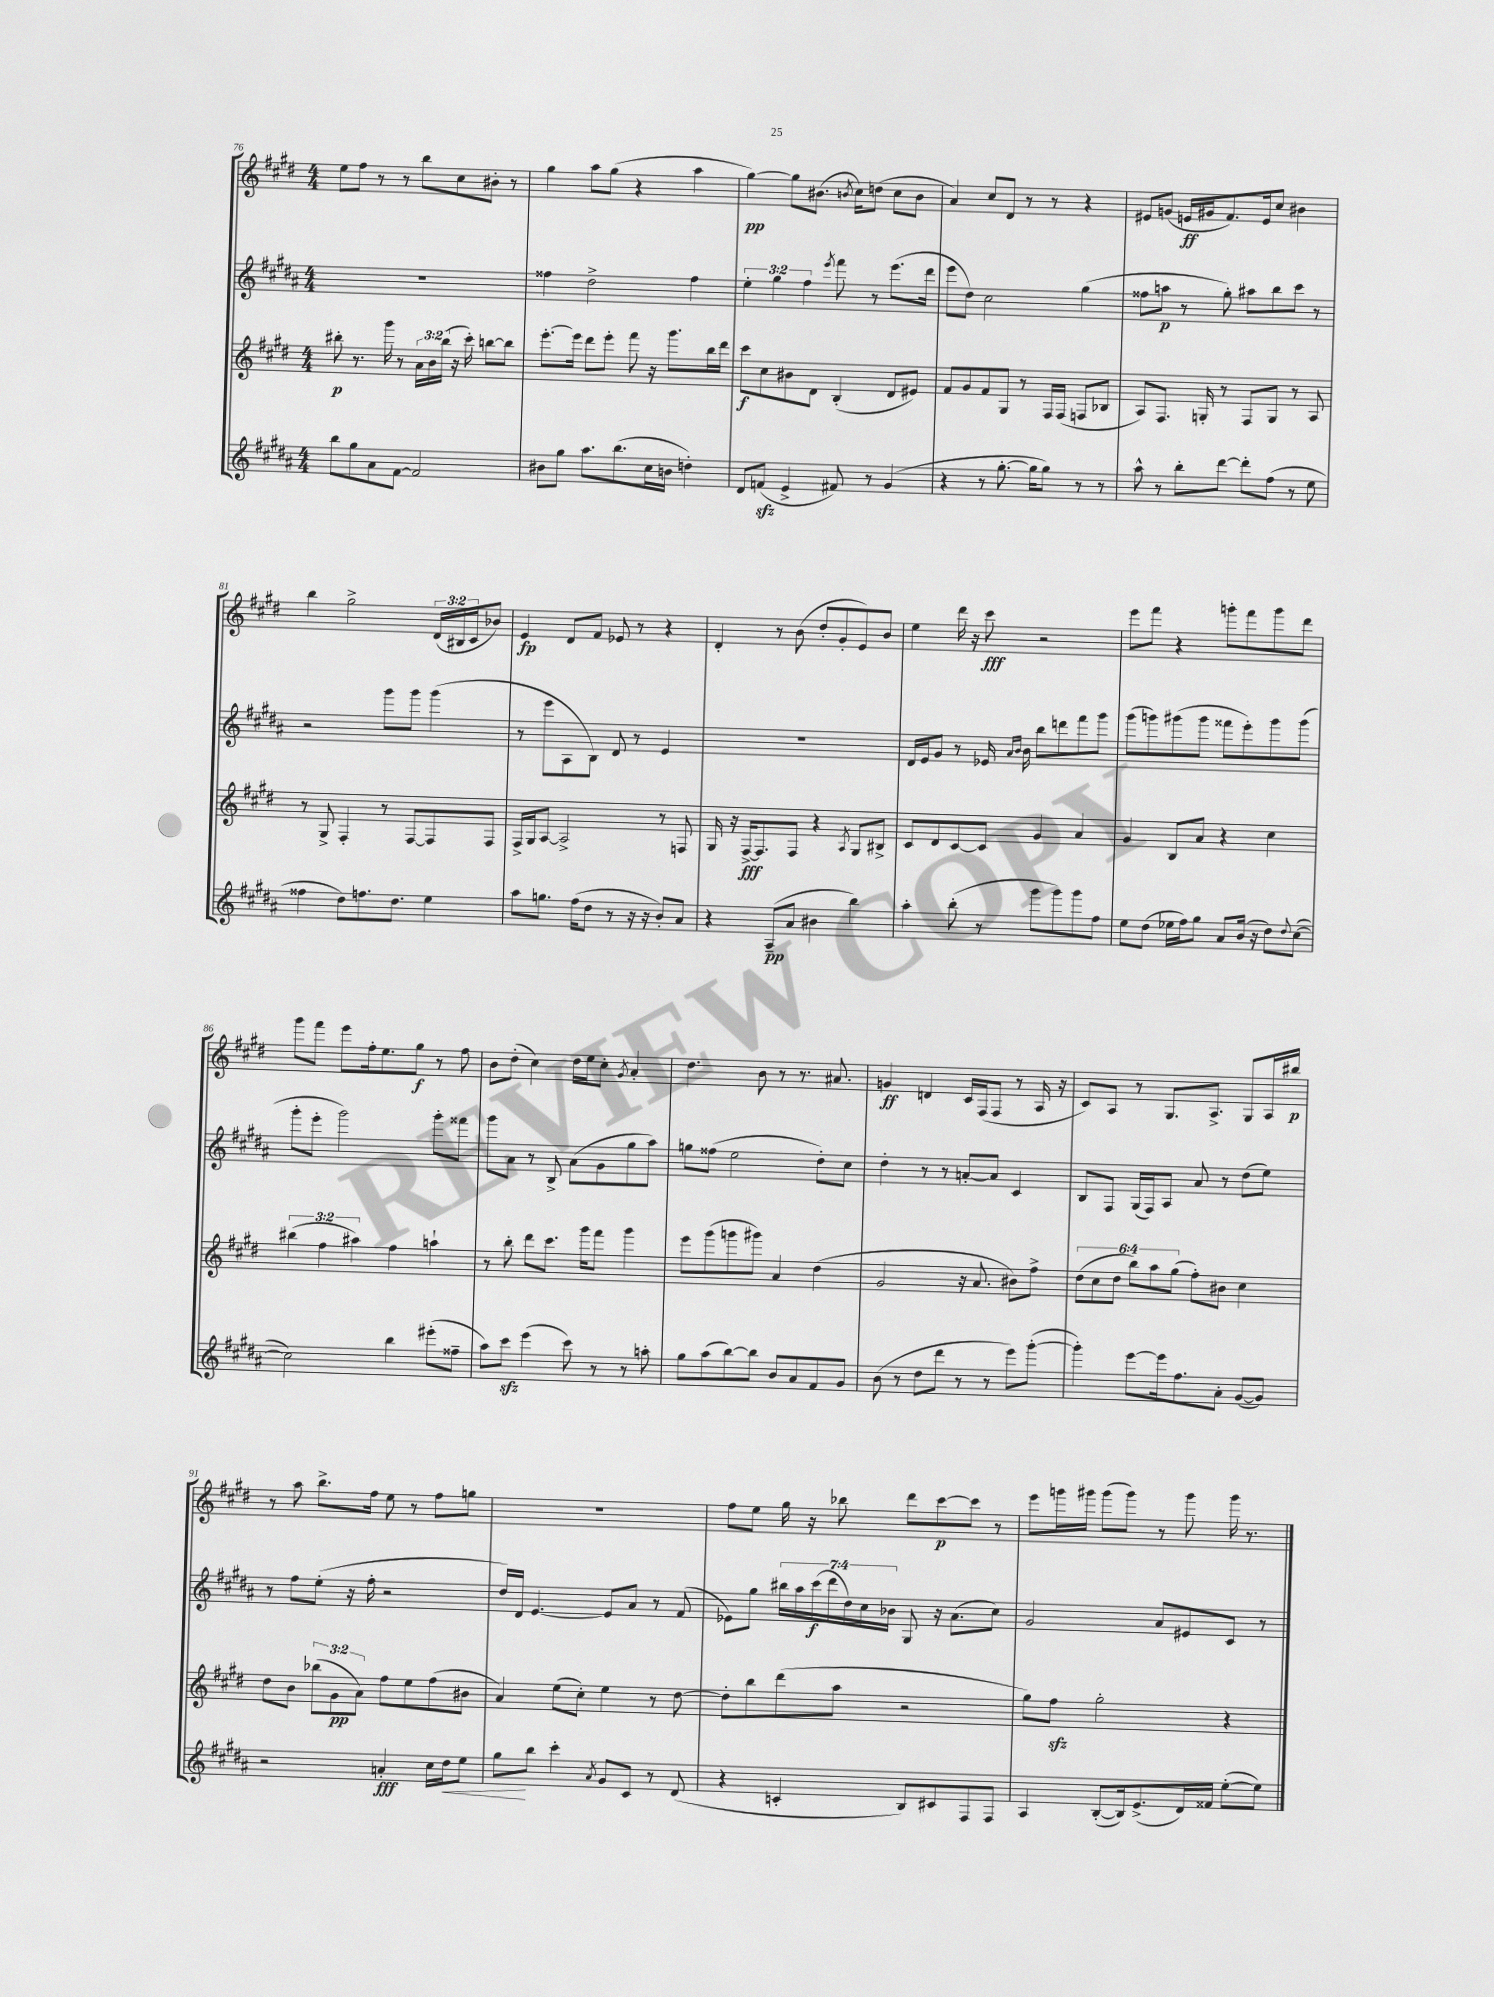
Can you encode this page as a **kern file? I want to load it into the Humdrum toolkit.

**kern	**kern	**kern	**kern
*staff4	*staff3	*staff2	*staff1
*clefG2	*clefG2	*clefG2	*clefG2
*k[f#c#g#d#a#]	*k[f#c#g#d#]	*k[f#c#g#d#a#]	*k[f#c#g#d#]
*M4/4	*M4/4	*M4/4	*M4/4
8bb\L	8bb#'\	1r	8ee\L
8gg#\	8.r	.	8ff#\J
8a#\	.	.	8r
.	16ggg#\	.	.
[8f#\J	8r	.	8r
2f#/]	24a\LL	.	8bb\L
.	24b\	.	.
.	(24bb#\JJ	.	.
.	16r	.	8cc#\
.	16ccc#'\)	.	.
.	[8bb\L	.	8b#'\J
.	8bb\]J	.	8r
=	=	=	=
8b#\L	[8.eee'\L	4ff##\	4gg#\
8gg#\J	.	.	.
.	16eee\]Jk	.	.
8.aa#\L	8ddd#\L	2dd#^\	8aa\L
.	8eee'\J	.	(8gg#\J
(8.bb\	.	.	.
.	8fff#\	.	4r
16cc#\L	16r	.	.
16b\JJ	8.ggg#\L	.	.
4dd'\)	.	4ff##\	4aa\
.	16bb\L	.	.
.	16ddd#\JJ	.	.
=	=	=	=
8d#/L	8ccc#\L	6ee'\	[4gg#\)
(8f/J	8cc#\	.	.
.	.	6gg#\	.
4e^/	8b#\	.	8gg#\]L
.	.	6ff#\	.
.	8d#\J	.	(8.b#\J
.	.	8qeee/	.
8f#/)	(4B'/	8fff#\	.
.	.	.	8qb/
.	.	.	16cc#\LK)
8r	.	8r	(8dd\J
(4g#/	8d#/L	(8.eee\L	8cc#\L
.	8e#/J)	.	8b\J
.	.	16ddd#\Jk	.
=	=	=	=
4r	8f#/L	8eee\L	4a/)
.	8g#/	8dd#\J)	.
8r	8f#/	2cc#\	8cc#/L
[8.gg#'\	8G#/J	.	8d#/J
.	8r	.	8r
16gg#\]LK	.	.	.
8gg#\J)	16F#/LL	.	8r
.	(16F#/JJ	.	.
8r	8F/L	(4gg#\	4r
8r	8B-/J	.	.
=	=	=	=
8aa#^^\	8A/L)	8ff##\L	8e#/L
8r	8.F#/J	8aa\J	(8g/J
8bb'\L	.	8r	16e/LL
.	16G'/	.	16g#/J
[8ddd#\J	8r	8gg#'\)	8.f#/)
8ddd#'\]L	8F#/L	8aa#\L	.
.	.	.	16e/k
(8ff#\J	8G/J	8bb\	8cc#/J
8r	8r	8ccc#\J	4b#\
8ee\	8A/	8r	.
=	=	=	=
4ff##\	8r	2r	4bb\
.	8G#^/	.	.
8dd#\L)	4F#'/	.	2gg#^\
8.ff\	.	.	.
.	8r	8ggg#\L	.
8.dd#\J	.	.	.
.	[8F#/L	8ggg#\J	.
4ee\	8F#/]	(4ggg#\	(24d#/LL
.	.	.	24B#/
.	.	.	24c#/J
.	8F#/J	.	8b-/J)
=	=	=	=
8aa#\L	16F#^/LL	8r	4e/
.	16G#/J	.	.
8.gg\J	[8A/J	8eee\L	.
.	2A^/]	8A#\	8d#/L
(16ff#\LK	.	.	.
8dd#\J	.	8B\J)	8f#/J
8r	.	8d#/	8e-/
16r	.	8r	8r
16r	.	.	.
8b'/L)	8r	4e/	4r
8a#/J	8F/	.	.
=	=	=	=
4r	16G#/	1r	4d#'/
.	16r	.	.
.	[16F#^/LK	.	.
.	8.F#/]	.	.
(8A#~/L	.	.	8r
8a#/J	8F#/J	.	(8b\
4b#\	4r	.	8dd#'/L
.	.	.	8g#'/
.	8qA/	.	.
4bb\)	8G#/L	.	8e/)
.	8B#^/J	.	8b/J
=	=	=	=
4aa#'\	8c#/L	16d#/LL	4ee\
.	.	16e/J	.
.	8d#/	8g#/J	.
(8bb'\	[8c#/	8r	16ddd#\
.	.	.	16r
8r	8c#/]J	16e-/	8ccc#\
.	.	16qqa#/LL	.
.	.	16qqb/JJ	.
.	.	16b\	.
8ggg#\L	4g#/	8bb\L	2r
8ggg#\)	.	8ddd\	.
8ggg#\	4a/	8fff#\	.
8ff#\J	.	8ggg#\J	.
=	=	=	=
8ee\L	4g#/	(8ggg#\L	8eee\L
(8dd#\J	.	8ggg\)	8fff#\J
16ee-\LL	8B/L	(8ggg#\	4r
16ff#\J)	.	.	.
8gg#\J	8a/J	8ggg#\J	.
8a#/L	4r	8fff##\L	8ggg'\L
(16b/Jk	.	8eee'\)	8fff#\
16r	.	.	.
8dd#\L)	4cc#\	8ggg#\	8ggg\
8qqdd#/	.	.	.
([8cc#\J	.	(8ggg#\J	8ddd#\J
=	=	=	=
2cc#\])	(6bb#\	8ggg#'\L	8ggg#\L
.	.	8eee'\J	8fff#\J
.	6ff#\	.	.
.	.	2ggg#\)	8eee\L
.	6aa#\)	.	.
.	.	.	16ff#'\k
.	.	.	8.ee\
4bb\	4ff#\	.	.
.	.	.	8gg#\J
(8eee#'\L	4aa`\	8ggg#'\L	8r
8ff##~\J	.	8fff##\J	8ff#\
=	=	=	=
8aa#\L)	8r	8ggg#\L	8b\L
8ccc#\J	8bb'\	8a#\J	(8dd#'\J
(4eee\	8ddd#\L	8r	4cc#\)
.	8.ccc#\J	8B^/	.
8ccc#\)	.	(8a#\L	16dd#\LL
.	16ggg#\LK	.	16ee\J
8r	8fff#\J	8g#\	8cc#'\J
.	.	.	8qg#/
8r	4ggg#\	8gg#\	4a'/
8aa'\	.	8aa#\J)	.
=	=	=	=
8gg#\L	8eee\L	8gg\L	4.dd#\
(8aa#\	(8ggg#\	(8ff##\J	.
[8bb\)	8ggg\	2ee\	.
8bb\]J	8ggg#\J)	.	8b\
8b/L	4a/	.	8r
8a#/	.	.	8.r
8f#/	(4dd#\	8dd#'\L)	.
.	.	.	8.a#/
8g#/J	.	8cc#\J	.
=	=	=	=
(8b\	2g#/	4dd#'\	4g/
8r	.	.	.
8dd#\L	.	8r	4d/
8ddd#\J	.	8r	.
8r	16r	[8a'/L	16c#/LL
.	8.a/	.	(16F#/J
8r	.	8a/]J	8F#/J
8eee\L)	8b#\L)	4c#/	8r
([8ggg#'\J	8ff#^\J	.	16A/
.	.	.	16r
=	=	=	=
4ggg#'\])	(12dd#\L	8B/L	8c#/L)
.	12cc#\	.	.
.	.	8F#/J	8A/J
.	12dd#\J	.	.
[8eee\L	12bb\L)	(16G#/LL	8r
.	.	16F#/J)	.
.	12aa\	.	.
16eee\]k	.	8A#/J	8.G#/L
.	(12gg#\J	.	.
8.ff#\	.	.	.
.	8ff#'\L)	8a#/	.
.	.	.	8.A^/J
8a#'\J	8b#\J	8r	.
([8g#/L	4cc#\	(8dd#\L	8G#/L
8g#/]J)	.	8ee\J)	16A/L
.	.	.	16bb#/JJ
=	=	=	=
2r	8dd#\L	8r	8r
.	8b\J	8ff#\L	8aa\
.	(12bb-\L	(8ee'\J	8.bb^\L
.	12g#\	.	.
.	.	16r	.
.	12a\J)	.	.
.	.	16ff#'\	16ff#\Jk
4a'/	8ff#\L	2r	8ee\
.	8ee\	.	8r
16cc#\LL	(8ff#\	.	8ff#\L
16dd#\J	.	.	.
8ee\J	8b#\J	.	8gg\J
=	=	=	=
8gg#\L	4a/)	16dd#/LL)	1r
.	.	16d#/JJ	.
8bb\J	.	[4.e/	.
4ccc#'\	(8ee\L	.	.
.	8cc#'\J)	.	.
8qa#/	.	.	.
8g#/L	4ee\	8e/]L	.
8c#/J	.	8a#/J	.
8r	8r	8r	.
(8d#/	[8dd#\	(8f#/	.
=	=	=	=
4r	8dd#'\]L	8e-\L)	8ff#\L
.	8bb\	8gg#\J	8ee\J
4c'/	(8ddd#\	28bb#\LL	16gg#\
.	.	28aa#\	.
.	.	.	16r
.	.	(28ccc#\	.
.	.	28ddd#\	.
.	8aa\J	.	8bb-\
.	.	28dd#\)	.
.	.	28cc#\	.
.	.	28b-\JJ	.
8B/L)	2r	8G#/	8ddd#\L
8c#/	.	16r	[8ccc#\
.	.	(8.a#\L	.
8F#/	.	.	8ccc#\]J
8F#/J	.	8cc#\J)	8r
=	=	=	=
4A#/	8gg#\L)	2g#/	8eee\L
.	8ff#\J	.	16ggg\L
.	.	.	16ggg#\JJ
([8B'/L	2gg#'\	.	(8ggg#\L
16B/]k)	.	.	8ggg#\J)
(8.e^/	.	.	.
.	.	8a#/L	8r
16d#/L)	.	8e#/	8ggg#\
16f##/JJ	.	.	.
([8ee'\L	4r	8c#/J	16ggg#\
.	.	.	8.r
8ee\]J)	.	8r	.
==	==	==	==
*-	*-	*-	*-
